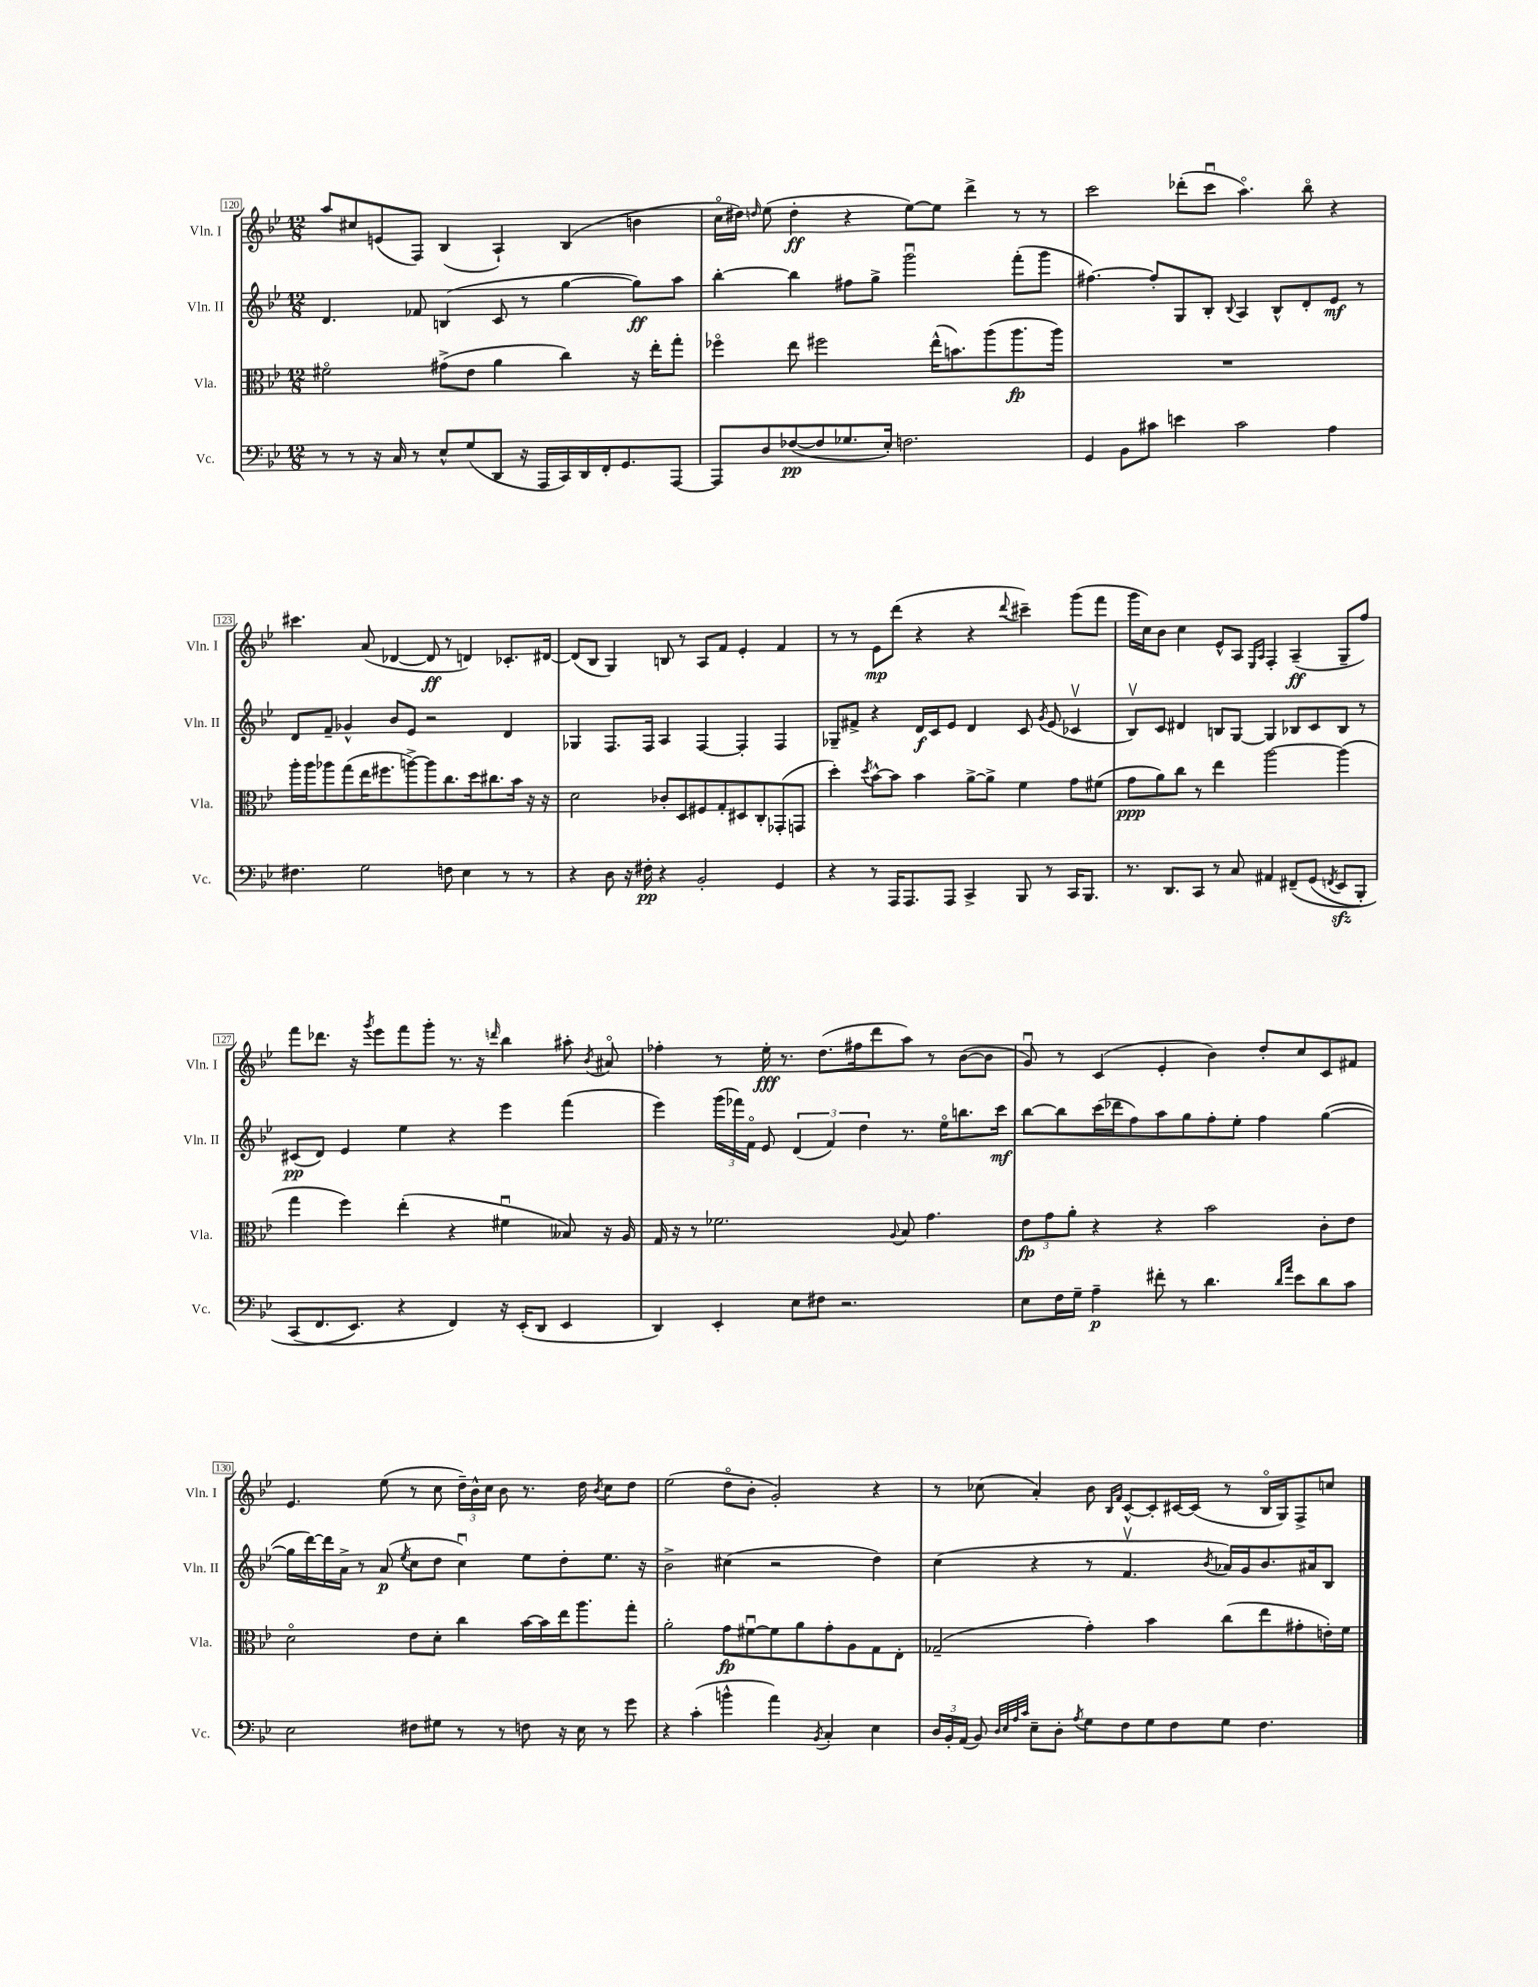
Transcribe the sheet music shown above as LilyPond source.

<<
\new StaffGroup <<
\new Staff = "s0" \with { instrumentName = "Vln. I" shortInstrumentName = "Vln. I" } {
    \clef treble \key bes \major \numericTimeSignature \time 12/8
    \autoBeamOff a''8[ cis''8 e'8( f8]) bes4( a4-!) bes4( b'4 |
    c''16[\flageolet dis''16]) \grace { d''16 } ees''8( d''4-.\ff r4 ees''8[~) ees''8] d'''4-> r8 r8 |
    c'''2 des'''8[-.( c'''8]\downbow a''4.\flageolet) bes''8\flageolet r4 |
    cis'''4. a'8( des'4~ des'8\ff r8 d'4) ces'8.[-. dis'16]~ |
    dis'8[( bes8] g4) b8 r8 a8[ f'8] ees'4-. f'4 |
    r8 r8 ees'8[\mp d'''8]( r4 r4 \appoggiatura { d'''8 } cis'''4--) g'''8[( f'''8] |
    g'''16[ c''16) bes'8] c''4 ees'8[-^ a8] \grace { ees16[ a16] } f4-. a4--\ff( g8[-- f''8]) |
    f'''8[ des'''8.] r16 \acciaccatura { g'''8 } ees'''8[ f'''8 g'''8]-. r8. r16 \grace { d'''16 } bes''4 ais''8-. \acciaccatura { bes'8 } ais'8\flageolet |
    fes''4-. r8 ees''16-.\fff r8. d''8.[( fis''16 d'''8 a''8]) r8 bes'8[~( bes'8] |
    g'8\downbow) r8 c'4( ees'4-. bes'4) d''8[-. c''8 c'8 fis'8] |
    ees'4. ees''8( r8 c''8 \tuplet 3/2 { d''16[--) bes'16-^ c''16] } bes'8 r8. d''16 \acciaccatura { bes'8 } c''8[ d''8] |
    ees''2( d''8[\flageolet bes'8]-. g'2-.) r4 |
    r8 ces''8( a'4-.) bes'8 \grace { bes16[ f'16] } c'8[~-^ c'8-. cis'16~ cis'16]( r8 bes16[\flageolet g16) f8-> c''8] \bar "|." |
}
\new Staff = "s1" \with { instrumentName = "Vln. II" shortInstrumentName = "Vln. II" } {
    \clef treble \key bes \major \numericTimeSignature \time 12/8
    \autoBeamOff d'4. fes'8 b4( c'8 r8 g''4~ g''8[\ff) a''8] |
    bes''4~-. bes''4 fis''8[ g''8]-> g'''2\downbow f'''8[-.( g'''8] |
    fis''4.~) fis''8[-. g8 bes8]-. \appoggiatura { bes8 } a4 bes8[-^ d'8-. ees'8]\mf r8 |
    d'8[ f'8]-- ges'4-^ bes'8[ ees'8] r2 d'4 |
    ges4 f8.[ f16] a4 f4~ f4-. f4 |
    ges8[-- fis'8]-> r4 d'16[\f c'16 ees'8] d'4 c'8 \acciaccatura { g'8 } ees'8( ces'4\upbow |
    bes8[\upbow) c'8] dis'4 b8[ g8]~ g4 bes8[ c'8 bes8] r8 |
    cis'8[\pp( d'8]) ees'4 ees''4 r4 ees'''4 f'''4( |
    ees'''4) \tuplet 3/2 { g'''16[( fes'''16) f'16]\flageolet } ees'8 \tuplet 3/2 { d'4( f'4) d''4 } r8. ees''16[\flageolet b''8. c'''16]\mf |
    bes''8[~ bes''8 c'''16( des'''16 f''8) a''8 g''8 f''8-. ees''8]-. f''4 g''4~( |
    g''16[ d'''16~) d'''16 a'16]-> r8 a'8\p( \acciaccatura { ees''8 } c''8[ d''8] c''4\downbow) ees''8[ d''8-. ees''8.] r16 |
    bes'2-> cis''4( r2 d''4) |
    c''4( r4 r8 f'4.\upbow \acciaccatura { bes'8 } aes'16[) g'16 bes'8. ais'16 bes8] \bar "|." |
}
\new Staff = "s2" \with { instrumentName = "Vla." shortInstrumentName = "Vla." } {
    \clef alto \key bes \major \numericTimeSignature \time 12/8
    \autoBeamOff fis'2\flageolet gis'8[->( ees'8] a'4 c''4) r16 ees''16[-. g''8]-. |
    fes''4\flageolet ees''8 fis''2 ees''16[-^( b'8.) a''8( a''8.\fp a''16]) |
    R1. |
    a''16[-. a''16 aes''8 g''8( ees''16 fis''8. a''8~->) a''8 c''8. d''16 cis''8. bes'16] r16 r16 |
    d'2 ces'8[-. d8 fis8 g8-. dis8 c8-. ges,8-.( g,8] |
    d''4-.) \acciaccatura { d''8 } bes'8[~-^ bes'8] bes'4 a'8[~-> a'8]-> f'4 g'8[ fis'8]( |
    g'8[\ppp a'8) c''8] r8 ees''4 a''2~ a''4( |
    g''4 f''4) ees''4-.( r4 fis'4\downbow beses8) r16 a16 |
    g16 r16 r8 fes'2. \appoggiatura { a8 } bes8 g'4. |
    \tuplet 3/2 { ees'8[\fp g'8 a'8]-. } r4 r4 bes'2 c'8[-. ees'8] |
    d'2\flageolet ees'8[ d'8]-. c''4 bes'16[~ bes'16 ees''16 a''8. g''8]-. |
    a'2-. g'8[\fp fis'8~\downbow fis'8 a'8 g'8-. a8 g8 ees8]-. |
    ges2--( g'4-.) bes'4 c''8[( ees''8 gis'8-. e'16-.) f'16] \bar "|." |
}
\new Staff = "s3" \with { instrumentName = "Vc." shortInstrumentName = "Vc." } {
    \clef bass \key bes \major \numericTimeSignature \time 12/8
    \autoBeamOff r8 r8 r16 c16 r8 ees8[-^ g8( d,8] r16 a,,16[ c,16) d,16 f,16-. g,8. a,,8]~ |
    a,,8[ d8 fes8~\pp( fes8 ges8. ees16]-.) f2. |
    g,4 bes,8[ cis'8] e'4 cis'2 a4 |
    fis4. g2 f8 ees4 r8 r8 |
    r4 d8 r16 fis16-.\pp r4 bes,2-. g,4 |
    r4 r8 a,,16[ a,,8. a,,8] c,4-> bes,,8 r8 c,16[ bes,,8.] |
    r8. d,8.[ c,8] r8 c8 ais,4 fis,8[--\( g,8]( \acciaccatura { f,8 } ees,8[\sfz bes,,8]-.) |
    c,8[( f,8. ees,8.]\) r4 f,4) r16 ees,16[-.( d,8] ees,4 |
    d,4) ees,4-. ees8[ fis8] r2. |
    ees8[ f16 g16]-- a4--\p fis'8-. r8 d'4. \grace { d'16[ a'16] } ees'8[ d'8 c'8] |
    ees2 fis8[ gis8] r8 r8 f8 r16 ees16 r8 g'8 |
    r4 c'4-.( b'4-^ a'4) \acciaccatura { bes,8 } c4-. ees4 |
    \tuplet 3/2 { d16[ bes,16-. a,16]( } bes,8) \grace { d32[ ees32 a32 c'32] } ees8[-- d8]-. \acciaccatura { a8 } g8[ f8 g8 f8 g8] f4. \bar "|." |
}
>>
>>
\layout { \context { \Score currentBarNumber = #120 \override BarNumber.stencil = #(make-stencil-boxer 0.1 0.3 ly:text-interface::print) } }
